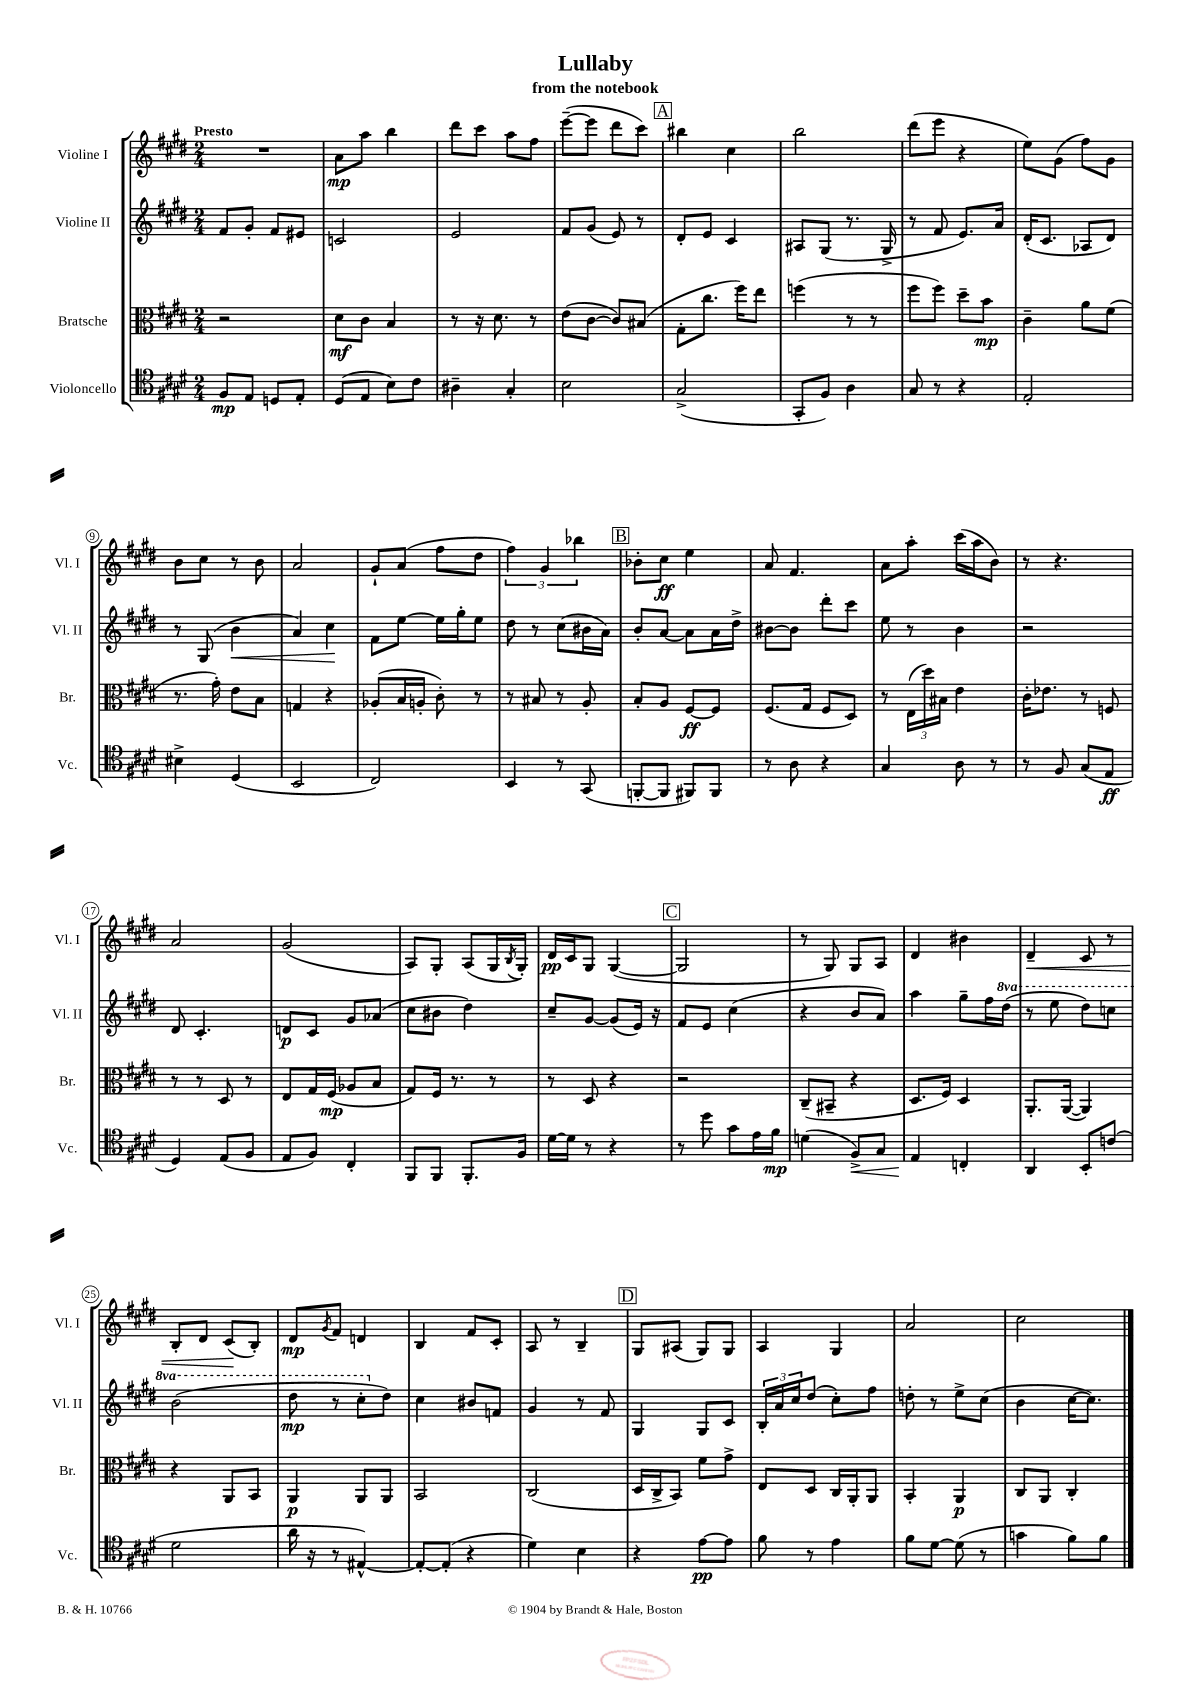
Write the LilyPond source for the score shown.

\header { title = "Lullaby" subtitle = "from the notebook" }
<<
\new StaffGroup <<
\new Staff = "s0" \with { instrumentName = "Violine I" shortInstrumentName = "Vl. I" } {
    \clef treble \key e \major \numericTimeSignature \time 2/4 \tempo "Presto"
    R2 |
    a'8\mp a''8 b''4 |
    dis'''8 cis'''8 a''8 fis''8 |
    e'''8~--( e'''8 dis'''8 cis'''8) |
    \mark \markup { \box "A" } bis''4 cis''4 |
    b''2 |
    dis'''8( e'''8 r4 |
    e''8) gis'8( fis''8) gis'8 |
    b'8 cis''8 r8 b'8 |
    a'2 |
    gis'8-! a'8( fis''8 dis''8 |
    \tuplet 3/2 { fis''4) gis'4 bes''4 } |
    \mark \markup { \box "B" } bes'8-. cis''8\ff e''4 |
    a'8 fis'4. |
    a'8 a''8-. cis'''16( a''16 b'8) |
    r8 r4. |
    a'2 |
    gis'2( |
    a8) gis8-. a8( gis16 \acciaccatura { b8 } gis16-.) |
    dis'16\pp cis'16 gis8 gis4~( |
    \mark \markup { \box "C" } gis2 |
    r8 gis8) gis8 a8 |
    dis'4 bis'4 |
    dis'4--\< cis'8 r8 |
    b8-. dis'8 cis'8\!( b8-.) |
    dis'8\mp \acciaccatura { gis'8 } fis'8 d'4 |
    b4 fis'8 cis'8-. |
    a8 r8 b4-- |
    \mark \markup { \box "D" } gis8 ais8( gis8) gis8 |
    a4 gis4 |
    a'2 |
    cis''2 \bar "|." |
}
\new Staff = "s1" \with { instrumentName = "Violine II" shortInstrumentName = "Vl. II" } {
    \clef treble \key e \major \numericTimeSignature \time 2/4 \set Staff.ottavationMarkups = #ottavation-simple-ordinals
    fis'8 gis'8-. fis'8 eis'8 |
    c'2 |
    e'2 |
    fis'8 gis'8( e'8) r8 |
    \mark \markup { \box "A" } dis'8-. e'8 cis'4 |
    ais8 gis8( r8. gis16-> |
    r8 fis'8 e'8.) a'16 |
    dis'16-.( cis'8. aes8 dis'8) |
    r8 gis8( b'4\< |
    a'4) cis''4\! |
    fis'8 e''8~ e''16 gis''16-. e''8 |
    dis''8 r8 cis''8( bis'16 a'16) |
    \mark \markup { \box "B" } b'8-. a'8~ a'8 a'16 dis''16-> |
    bis'8~ bis'8 dis'''8-. cis'''8 |
    e''8 r8 b'4 |
    r2 |
    dis'8 cis'4.-. |
    d'8\p cis'8 gis'8 aes'8( |
    cis''8 bis'8 dis''4) |
    cis''8-- gis'8~ gis'8( e'16) r16 |
    \mark \markup { \box "C" } fis'8 e'8 cis''4( |
    r4 b'8 a'8) |
    a''4 gis''8-- fis''16 \ottava #1 dis'''16( |
    r8 e'''8 dis'''8) c'''8 |
    b''2( |
    dis'''8\mp r8 cis'''8-. \ottava #0 dis''8) |
    cis''4 bis'8 f'8 |
    gis'4 r8 fis'8 |
    \mark \markup { \box "D" } gis4 gis8 cis'8 |
    \tuplet 3/2 { b16-. a'16 cis''16 } dis''8( cis''8-.) fis''8 |
    d''8-. r8 e''8-> cis''8( |
    b'4 cis''16~ cis''8.) \bar "|." |
}
\new Staff = "s2" \with { instrumentName = "Bratsche" shortInstrumentName = "Br." } {
    \clef alto \key e \major \numericTimeSignature \time 2/4
    r2 |
    dis'8\mf cis'8 b4 |
    r8 r16 dis'8. r8 |
    e'8( cis'8~ cis'8) bis8( |
    \mark \markup { \box "A" } gis8-. cis''8. fis''16) e''8 |
    f''4( r8 r8 |
    fis''8 fis''8) dis''8-- b'8\mp |
    cis'4-- a'8 fis'8( |
    r8. gis'16-.) e'8 b8 |
    g4 r4 |
    aes8-.( b16 a16-. cis'8-.) r8 |
    r8 bis8 r8 a8-. |
    \mark \markup { \box "B" } b8-. a8 fis8~\ff fis8 |
    fis8.( gis16 fis8 dis8) |
    r8 \tuplet 3/2 { e16( dis''16) bis16 } e'4 |
    cis'16-. ees'8. r8 f8 |
    r8 r8 dis8 r8 |
    e8 gis16 fis16\mp( aes8 b8 |
    gis8) fis16 r8. r8 |
    r8 dis8 r4 |
    \mark \markup { \box "C" } r2 |
    cis8--( bis,8-- r4 |
    dis8. fis16) dis4 |
    a,8.-. a,16~( a,4) |
    r4 a,8 b,8 |
    a,4\p a,8 a,8 |
    b,2 |
    cis2( |
    \mark \markup { \box "D" } dis16 cis16-> b,8) fis'8 gis'8-> |
    e8 dis8 cis16 a,16-. a,8 |
    b,4-. a,4\p |
    cis8 a,8 cis4-. \bar "|." |
}
\new Staff = "s3" \with { instrumentName = "Violoncello" shortInstrumentName = "Vc." } {
    \clef tenor \key e \major \numericTimeSignature \time 2/4
    fis8\mp e8 d8 e8-. |
    dis8( e8 b8) cis'8 |
    ais4-- gis4-. |
    b2 |
    \mark \markup { \box "A" } gis2->( |
    gis,8-. fis8) a4 |
    gis8 r8 r4 |
    e2-. |
    bis4-> dis4( |
    b,2 |
    cis2) |
    b,4 r8 gis,8( |
    \mark \markup { \box "B" } f,8~-. f,8 fis,8) fis,8 |
    r8 a8 r4 |
    gis4 a8 r8 |
    r8 fis8 gis8( e8\ff |
    dis4) e8( fis8 |
    e8 fis8) cis4-. |
    fis,8 fis,8 fis,8.-. fis16 |
    dis'16~ dis'16 r8 r4 |
    \mark \markup { \box "C" } r8 dis''8 gis'8 e'16 fis'16\mp |
    d'4( fis8->\<) gis8 |
    e4\! c4-. |
    a,4 b,8-. c'8( |
    dis'2 |
    a'16 r16 r8 eis4~-^) |
    eis8~-. eis8-.( r4 |
    dis'4) b4 |
    \mark \markup { \box "D" } r4 e'8~\pp e'8 |
    fis'8 r8 e'4 |
    fis'8 dis'8~ dis'8( r8 |
    g'4 fis'8) fis'8 \bar "|." |
}
>>
>>
\layout { \context { \Score \override BarNumber.stencil = #(make-stencil-circler 0.1 0.3 ly:text-interface::print) } }
